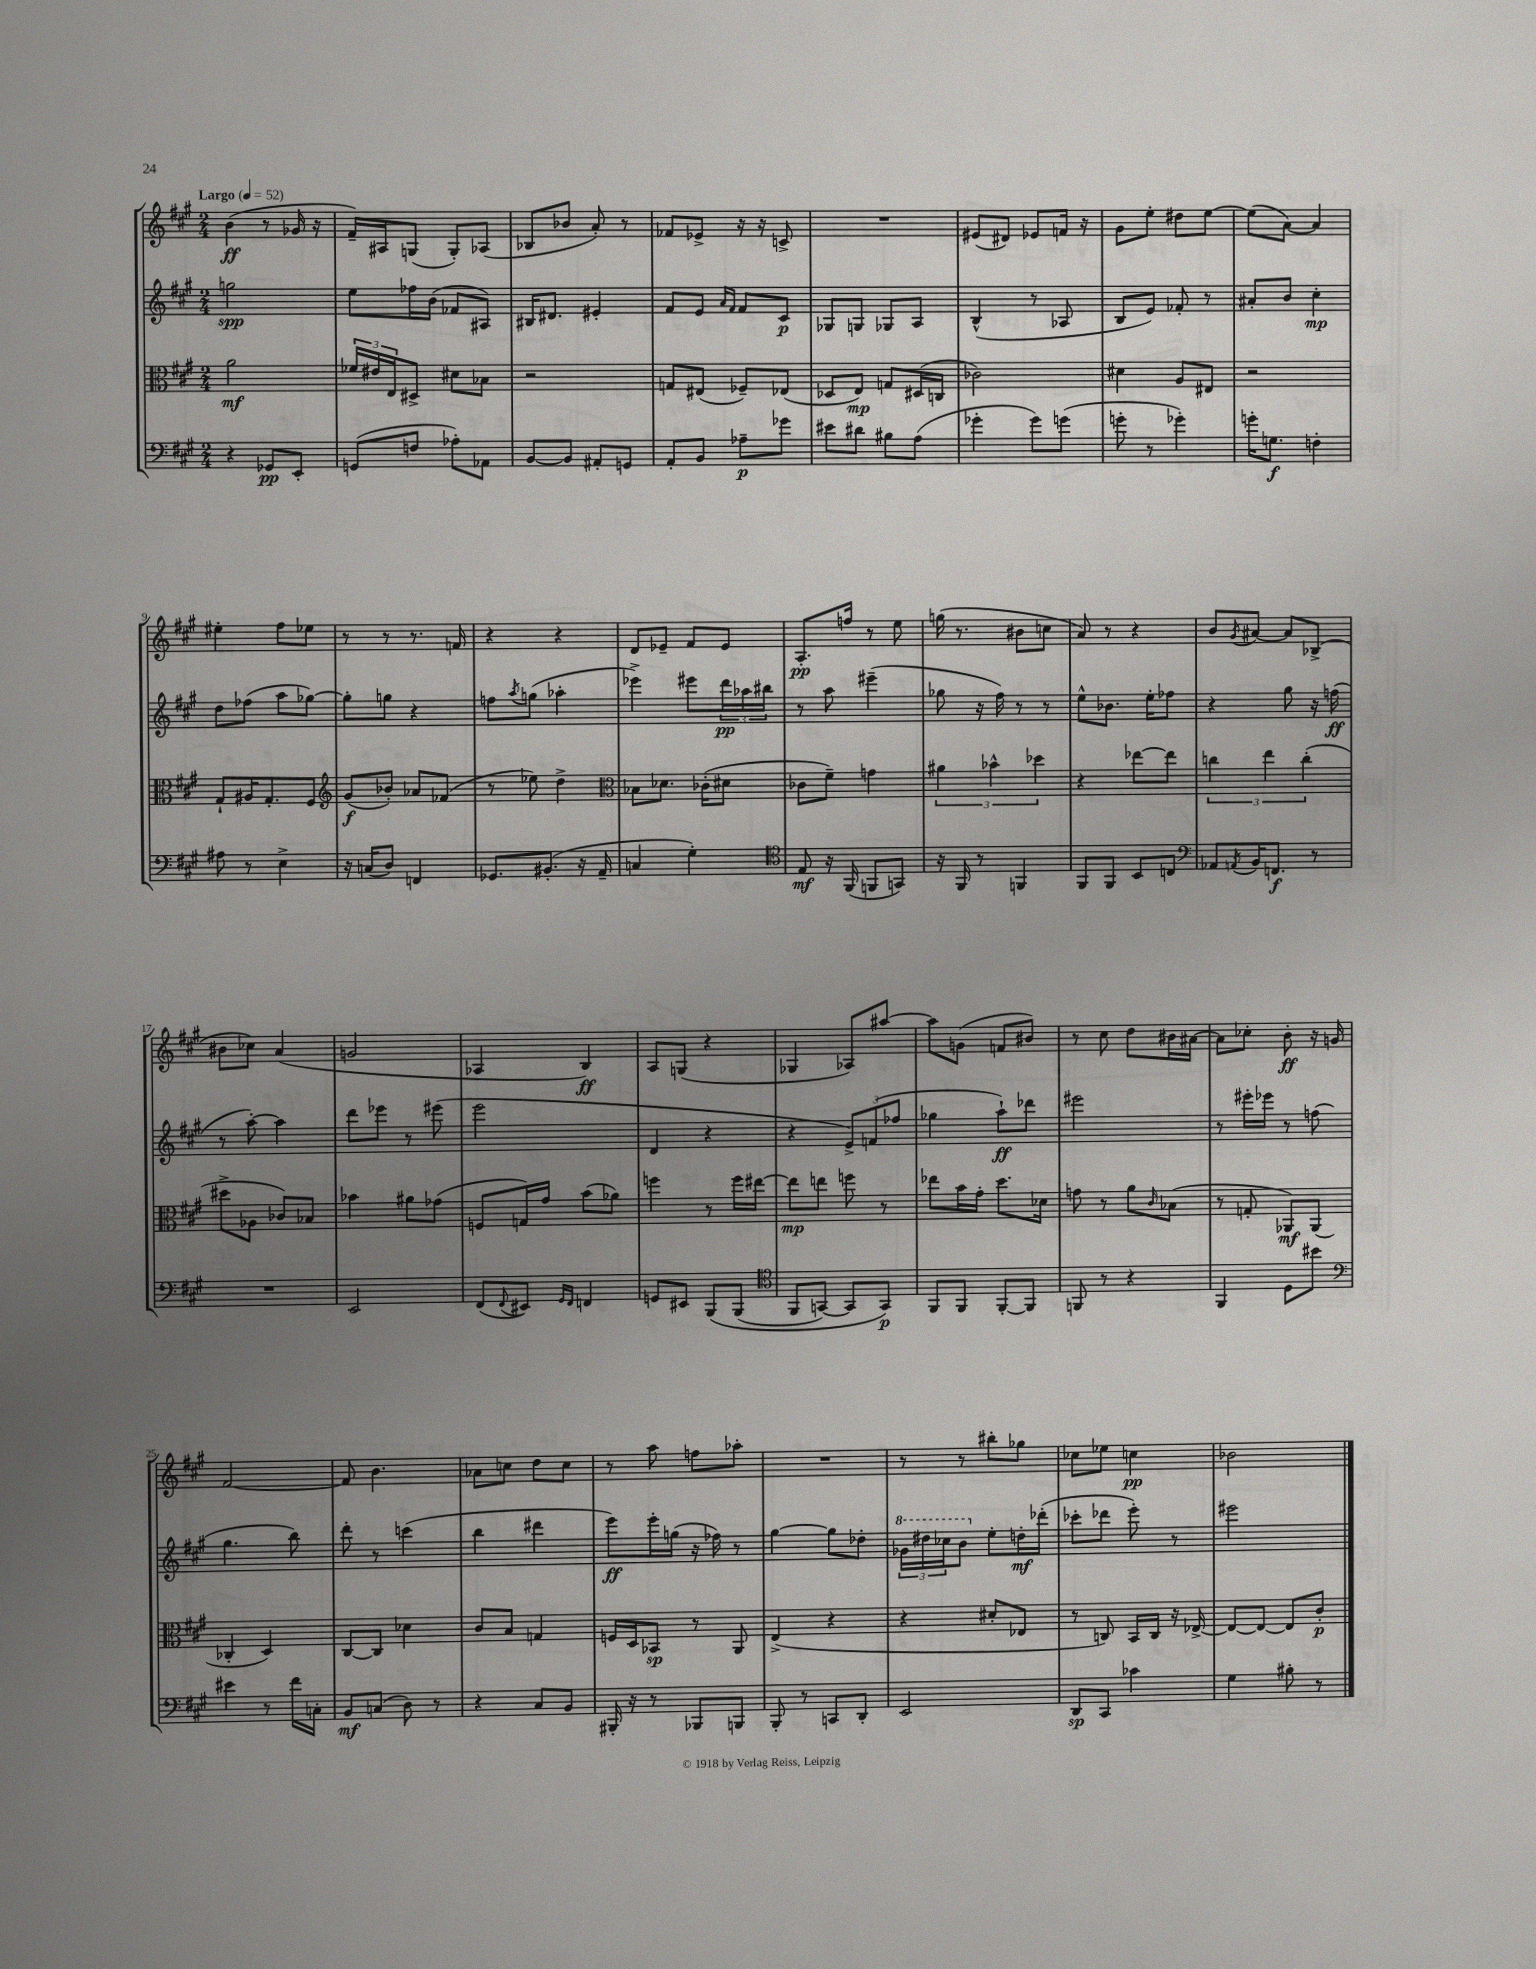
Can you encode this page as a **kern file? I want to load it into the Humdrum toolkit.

**kern	**kern	**kern	**kern
*staff4	*staff3	*staff2	*staff1
*clefF4	*clefC3	*clefG2	*clefG2
*k[f#c#g#]	*k[f#c#g#]	*k[f#c#g#]	*k[f#c#g#]
*M2/4	*M2/4	*M2/4	*M2/4
*MM52	*MM52	*MM52	*MM52
4r	2a	2gg	(4b
8GG-	.	.	8r
8EE'	.	.	16g-
.	.	.	16r
=	=	=	=
(8GG	24f-	8ee	16f#~)
.	24e#	.	.
.	.	.	16A#
.	24E	.	.
8F	8D#^	16ff-	(8G
.	.	(16b	.
8A-')	8d#	8f-	8G')
8AA-	8B-	8A#)	(8A-
=	=	=	=
[8BB	2r	16B#	8B-
.	.	8.d#	.
8BB]	.	.	8b-
8AA#'	.	4e#'	8a')
8GG	.	.	8r
=	=	=	=
8AA'	8G	8f#	8f-
8BB	(8E#	8e	8e-^
.	.	16qqa	.
.	.	16qqf#	.
8A-~	8F-~)	8f#	16r
.	.	.	16r
8g-	(8E-	8c#	8c^
=	=	=	=
8e#	8D-	8G-	2r
8d#	8E)	8G	.
8B#	8G	8G-	.
(8A	(16D#	8A	.
.	16C	.	.
=	=	=	=
4g-'	2c-)	(4B^^	(8e#
.	.	.	8d#)
8g-)	.	8r	8e-
(8g	.	8A-	16f
.	.	.	16r
=	=	=	=
8g'	4d#	8B	8g#
8r	.	8e)	8ee'
4g-')	8A	8f-'	8dd#
.	8E#	8r	[8ee
=	=	=	=
16g'	2r	8a#'	(8ee]
8.G	.	.	.
.	.	8b	[8a)
4F'	.	4cc#'	4a]
=	=	=	=
8A#	8G#`	8dd	4ee#'
8r	16A#	(8ff-	.
.	8.G#'	.	.
4E^	.	8aa	8ff#
.	8F#	[8gg-)	8ee-
=	=	=	=
*	*clefG2	*	*
16r	(8g#	8gg-']	8r
(16C	.	.	.
8D)	8b-')	8gg	8r
4FF	8a-	4r	8.r
.	(8f-	.	.
.	.	.	16f
=	=	=	=
8.GG-	8r	8ff	4r
.	.	8qaa	.
.	8ee-)	(8gg	.
(8.BB#'	.	.	.
.	4dd^	4aa-'	4r
16r	.	.	.
16AA~	.	.	.
=	=	=	=
*	*clefC3	*	*
4C	8B-	4eee-^)	8d
.	8.d-	.	8e-~
4G#')	.	8eee#	8f#
.	(16c-'	.	.
.	8d#	24ddd	8e-
.	.	24aa-	.
.	.	24bb#	.
=	=	=	=
*clefC4	*	*	*
8E	8c-	8r	8.A'
16r	8f#~)	8aa	.
(16FF#	.	.	16ff
8FF	4g	(4eee#~	8r
8GG)	.	.	8ee
=	=	=	=
16r	6a#	8gg-	(16gg
16FF#	.	.	8.r
8r	.	16r	.
.	6b-^^	.	.
.	.	16ff#)	.
4FF	.	8r	8b#
.	6dd-	.	.
.	.	8r	8cc
=	=	=	=
8FF#	4r	8ee^^	8a)
8FF#	.	8.b-	8r
8BB	[8ee-	.	4r
.	.	16ee'	.
8C	8ee-]	8ff-	.
=	=	=	=
*clefF4	*	*	*
8AA-	6cc	4r	8b
8qAA	.	.	8qg#
16BB	.	.	[8a#
.	6ee	.	.
8.FF	.	.	.
.	.	8gg#	8a#]
.	(6cc'	.	.
8r	.	16r	(8B-^
.	.	(16ff	.
=	=	=	=
2r	8dd#^	8r	8b#
.	8A-	[8aa')	8cc-)
.	8c-)	4aa]	(4a
.	8B-	.	.
=	=	=	=
2EE	4b-	8ddd	2g
.	.	8eee-	.
.	8a#	8r	.
.	(8g-	(8eee#	.
=	=	=	=
(8FF#	8F	2eee	4A-
8qqFF#	.	.	.
8EE#)	16G)	.	.
.	16g#	.	.
16qqGG#	.	.	.
16qqFF#	.	.	.
4FF	(8b	.	4B)
.	8a-)	.	.
=	=	=	=
8GG	4ff	4d	8A
8EE#	.	.	(8G
&(8BBB	8r	4r	4r
(8BBB	16ff	.	.
.	[16ee#	.	.
=	=	=	=
*clefC4	*	*	*
8FF#	8ee#]	4r	4G-
[8GG)	8ee	.	.
8GG]	8ff	12e^)	8A-)
.	.	(12f	.
8GG&)	8r	.	[8aa#
.	.	12ff-	.
=	=	=	=
8FF#	8ee-	4gg-	8aa#]
8FF#	16b	.	(8g
.	16g#'	.	.
[8FF#'	8.dd	8aa`)	8f
8FF#]	.	8ddd-	8b#)
.	16d-	.	.
=	=	=	=
8FF	8g	2eee#	8r
8r	8r	.	8cc#
4r	8a	.	8dd
.	16qqc#	.	.
.	(8B-	.	16b#
.	.	.	[16a#
=	=	=	=
4FF#	8r	8r	8a#]
.	8G'	16eee#'	8cc-'
.	.	16eee-	.
8D	8AA-)	8r	8b'
8b#	(8AA-	(8ff	16r
.	.	.	16g
=	=	=	=
*clefF4	*	*	*
4e#	4C-'	4.gg#	[2f#
8r	4D)	.	.
16f#	.	8bb)	.
16C'	.	.	.
=	=	=	=
8BB	[8C#	8ddd'	8f#]
(8C	8C#]	8r	4.b
8D)	4d-	(4ccc	.
8r	.	.	.
=	=	=	=
4r	8c#	4bb	8a-
.	8B	.	8cc
8C#	4G	4ddd#	8dd
8BB	.	.	8cc
=	=	=	=
16BBB#'	16F	8eee)	8r
16r	16D	.	.
8r	8BB-	16eee'	8aa
.	.	(16gg	.
8BBB-	8r	16r	8ff
.	.	16ff-)	.
8BBB	8AA	8r	8aa-'
=	=	=	=
8BBB'	(4E^	[4gg#	2r
8r	.	.	.
8CC	4r	8gg#]	.
8DD'	.	8dd-'	.
=	=	=	=
2EE	4r	24gg-	8r
.	.	24ddd#	.
.	.	24ccc-	.
.	.	8bb	8r
.	8d#'	8ee'	8bb#'
.	8E-	16dd'	8gg-
.	.	(16ddd-'	.
=	=	=	=
8DD	8r	8ccc-'	8cc-
8CC#	8C)	8ddd-	8ee-
4c-	16BB	8eee')	4cc
.	16C	.	.
.	16r	8r	.
.	[16E-^	.	.
=	=	=	=
4G#	8E-_	2eee#	2b-
.	8E-_	.	.
8B#'	8E-]	.	.
8r	8c#'	.	.
==	==	==	==
*-	*-	*-	*-
